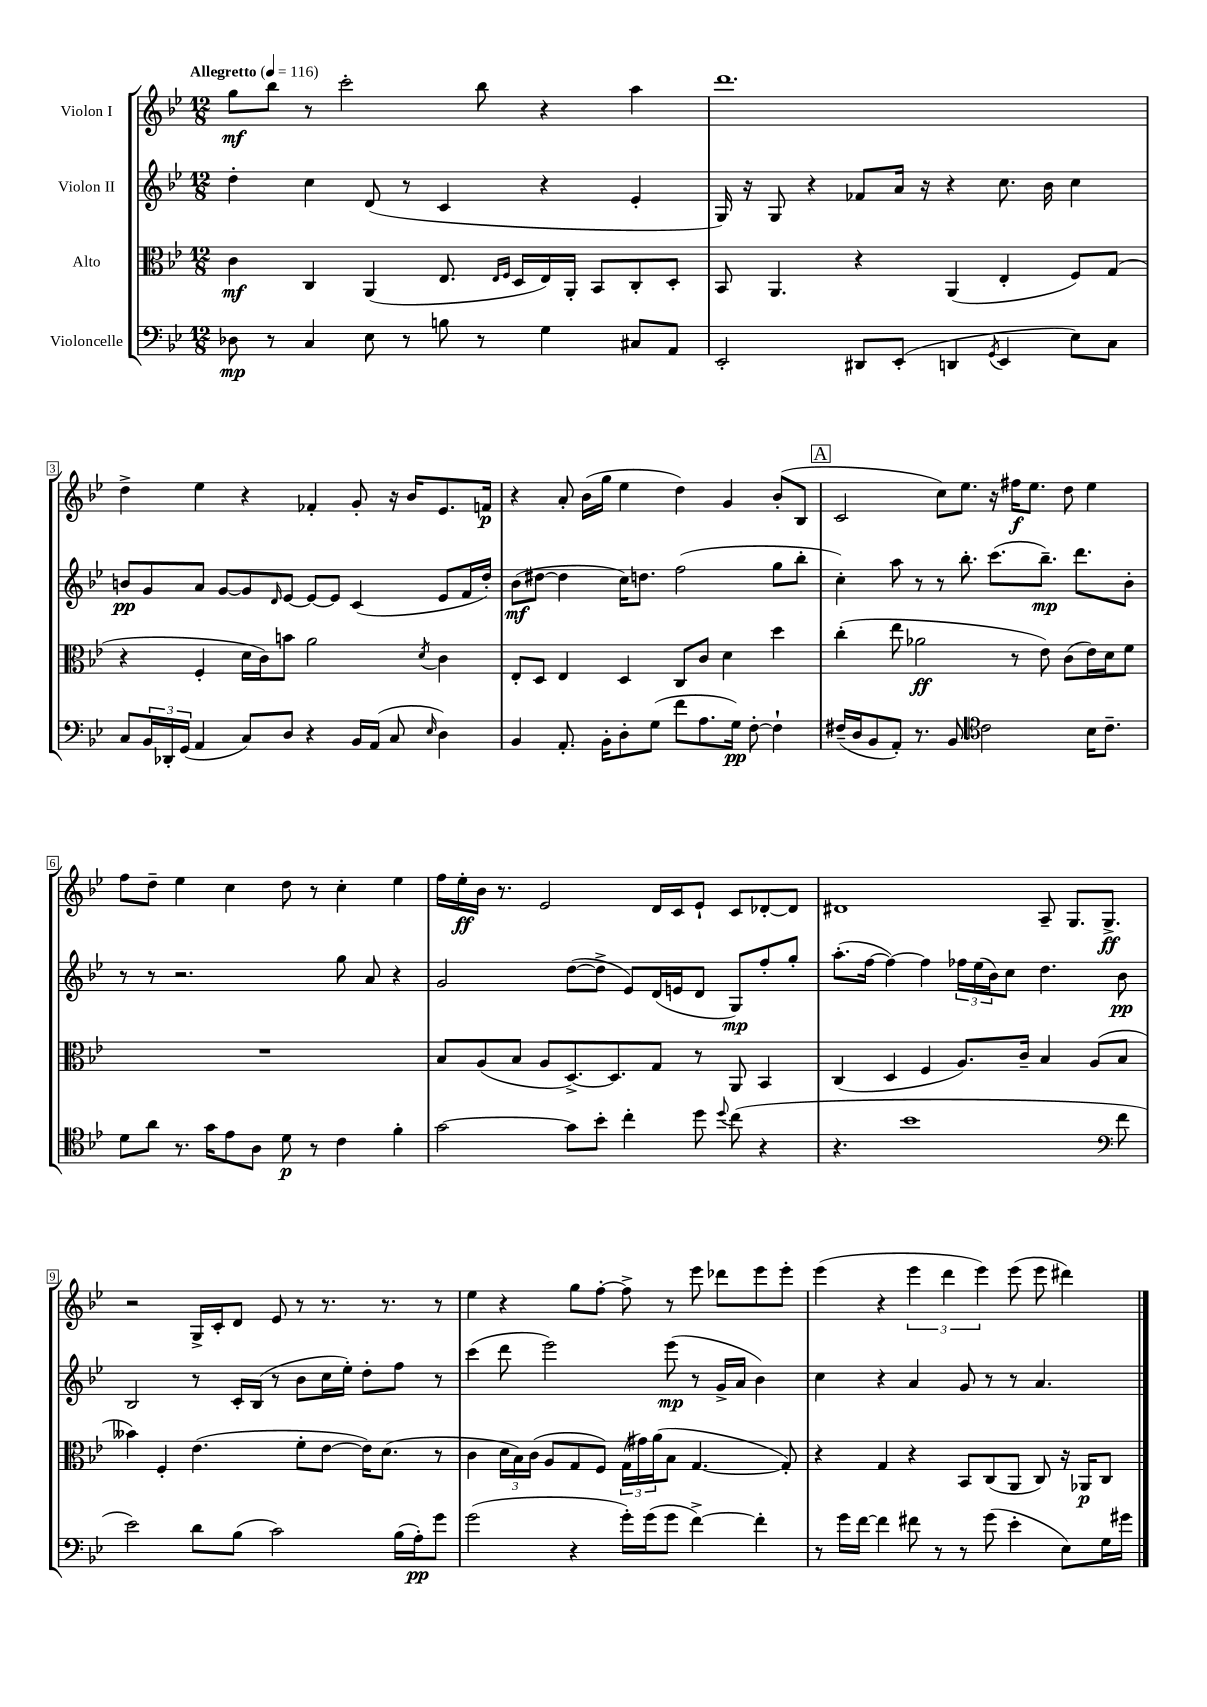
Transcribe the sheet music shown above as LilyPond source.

<<
\new StaffGroup <<
\new Staff = "s0" \with { instrumentName = "Violon I" } {
    \clef treble \key bes \major \numericTimeSignature \time 12/8 \tempo "Allegretto" 4 = 116
    g''8\mf bes''8 r8 c'''2-. bes''8 r4 a''4 |
    d'''1. |
    d''4-> ees''4 r4 fes'4-. g'8-. r16 bes'16 ees'8. f'16\p |
    r4 a'8-. bes'16( g''16 ees''4 d''4) g'4 bes'8-.( bes8 |
    \mark \markup { \box "A" } c'2 c''8) ees''8. r16 fis''16\f ees''8. d''8 ees''4 |
    f''8 d''8-- ees''4 c''4 d''8 r8 c''4-. ees''4 |
    f''16 ees''16-.\ff bes'16 r8. ees'2 d'16 c'16 ees'8-! c'8 des'8~-. des'8 |
    dis'1 a8-- g8. g8.->\ff |
    r2 g16-> c'16-. d'8 ees'8 r8 r8. r8. r8 |
    ees''4 r4 g''8 f''8~-. f''8-> r8 ees'''8 des'''8 ees'''8 ees'''8-. |
    ees'''4( r4 \tuplet 3/2 { ees'''4 d'''4 ees'''4) } ees'''8( ees'''8 dis'''4) \bar "|." |
}
\new Staff = "s1" \with { instrumentName = "Violon II" } {
    \clef treble \key bes \major \numericTimeSignature \time 12/8
    d''4-. c''4 d'8( r8 c'4 r4 ees'4-. |
    g16) r16 g8 r4 fes'8 a'16 r16 r4 c''8. bes'16 c''4 |
    b'8\pp g'8 a'8 g'8~ g'8 \grace { d'16 } ees'8~ ees'8~ ees'8 c'4( ees'8 f'16 d''16-.) |
    bes'8\mf( dis''8~ dis''4 c''16) d''8. f''2( g''8 bes''8-. |
    \mark \markup { \box "A" } c''4-.) a''8 r8 r8 bes''8.-. c'''8.( bes''8.--\mp) d'''8. bes'8-. |
    r8 r8 r2. g''8 a'8 r4 |
    g'2 d''8~( d''8-> ees'8) d'16( e'16 d'8 g8\mp) f''8-. g''8-. |
    a''8.-.( f''16~ f''4~) f''4 \tuplet 3/2 { fes''16 ees''16( bes'16) } c''8 d''4. bes'8\pp |
    bes2 r8 c'16-. bes16( r8 bes'8 c''16 ees''16-.) d''8-. f''8 r8 |
    c'''4( d'''8 ees'''2) ees'''8\mp( r8 g'16-> a'16 bes'4) |
    c''4 r4 a'4 g'8 r8 r8 a'4. \bar "|." |
}
\new Staff = "s2" \with { instrumentName = "Alto" } {
    \clef alto \key bes \major \numericTimeSignature \time 12/8
    c'4\mf c4 a,4( ees8. \grace { ees16 f16 } d16 ees16) a,16-. bes,8 c8-. d8-. |
    bes,8 a,4. r4 a,4( ees4-. f8) g8( |
    r4 f4-. d'16 c'16) b'8 a'2 \acciaccatura { d'8 } c'4 |
    ees8-. d8 ees4 d4 c8 c'8 d'4 d''4 |
    \mark \markup { \box "A" } c''4-.( ees''8 aes'2\ff r8 ees'8) c'8( ees'16) d'16 f'8 |
    R1. |
    bes8 a8( bes8 a8 d8.~->) d8. g8 r8 a,8 bes,4 |
    c4( d4 f4 a8.) c'16-- bes4 a8( bes8 |
    beses'4) f4-. ees'4.( f'8-. ees'8~ ees'16) d'8.( r8 |
    c'4 \tuplet 3/2 { d'16 bes16) c'16( } a8 g8 f8) \tuplet 3/2 { g16( gis'16) a'16( } bes8 g4.~ g8-.) |
    r4 g4 r4 bes,8 c8( a,8 c8) r16 aes,16\p c8 \bar "|." |
}
\new Staff = "s3" \with { instrumentName = "Violoncelle" } {
    \clef bass \key bes \major \numericTimeSignature \time 12/8
    des8\mp r8 c4 ees8 r8 b8 r8 g4 cis8 a,8 |
    ees,2-. dis,8 ees,8-.( d,4 \acciaccatura { g,8 } ees,4 ees8) c8 |
    c8 \tuplet 3/2 { bes,16 des,16-. g,16( } a,4 c8) d8 r4 bes,16 a,16( c8 \grace { ees16 } d4) |
    bes,4 a,8.-. bes,16-. d8-. g8( f'8 a8. g16\pp) f8~-. f4-! |
    \mark \markup { \box "A" } fis16--( d16 bes,8 a,8-.) r8. bes,8. \clef tenor c'2 bes16 c'8.-- |
    d'8 a'8 r8. g'16 ees'8 a8 d'8\p r8 c'4 f'4-. |
    g'2~ g'8 bes'8-. c''4-. d''8 \appoggiatura { d''8 } c''8( r4 |
    r4. bes'1 \clef bass f'8 |
    ees'2) d'8 bes8( c'2) bes16( a16-.\pp) g'8 |
    g'2( r4 g'16-.) g'16( g'8 f'4~->) f'4-. |
    r8 g'16 f'16~ f'4 fis'8 r8 r8 g'8( ees'4-. ees8) g16 gis'16 \bar "|." |
}
>>
>>
\layout { \context { \Score \override BarNumber.stencil = #(make-stencil-boxer 0.1 0.3 ly:text-interface::print) } }
